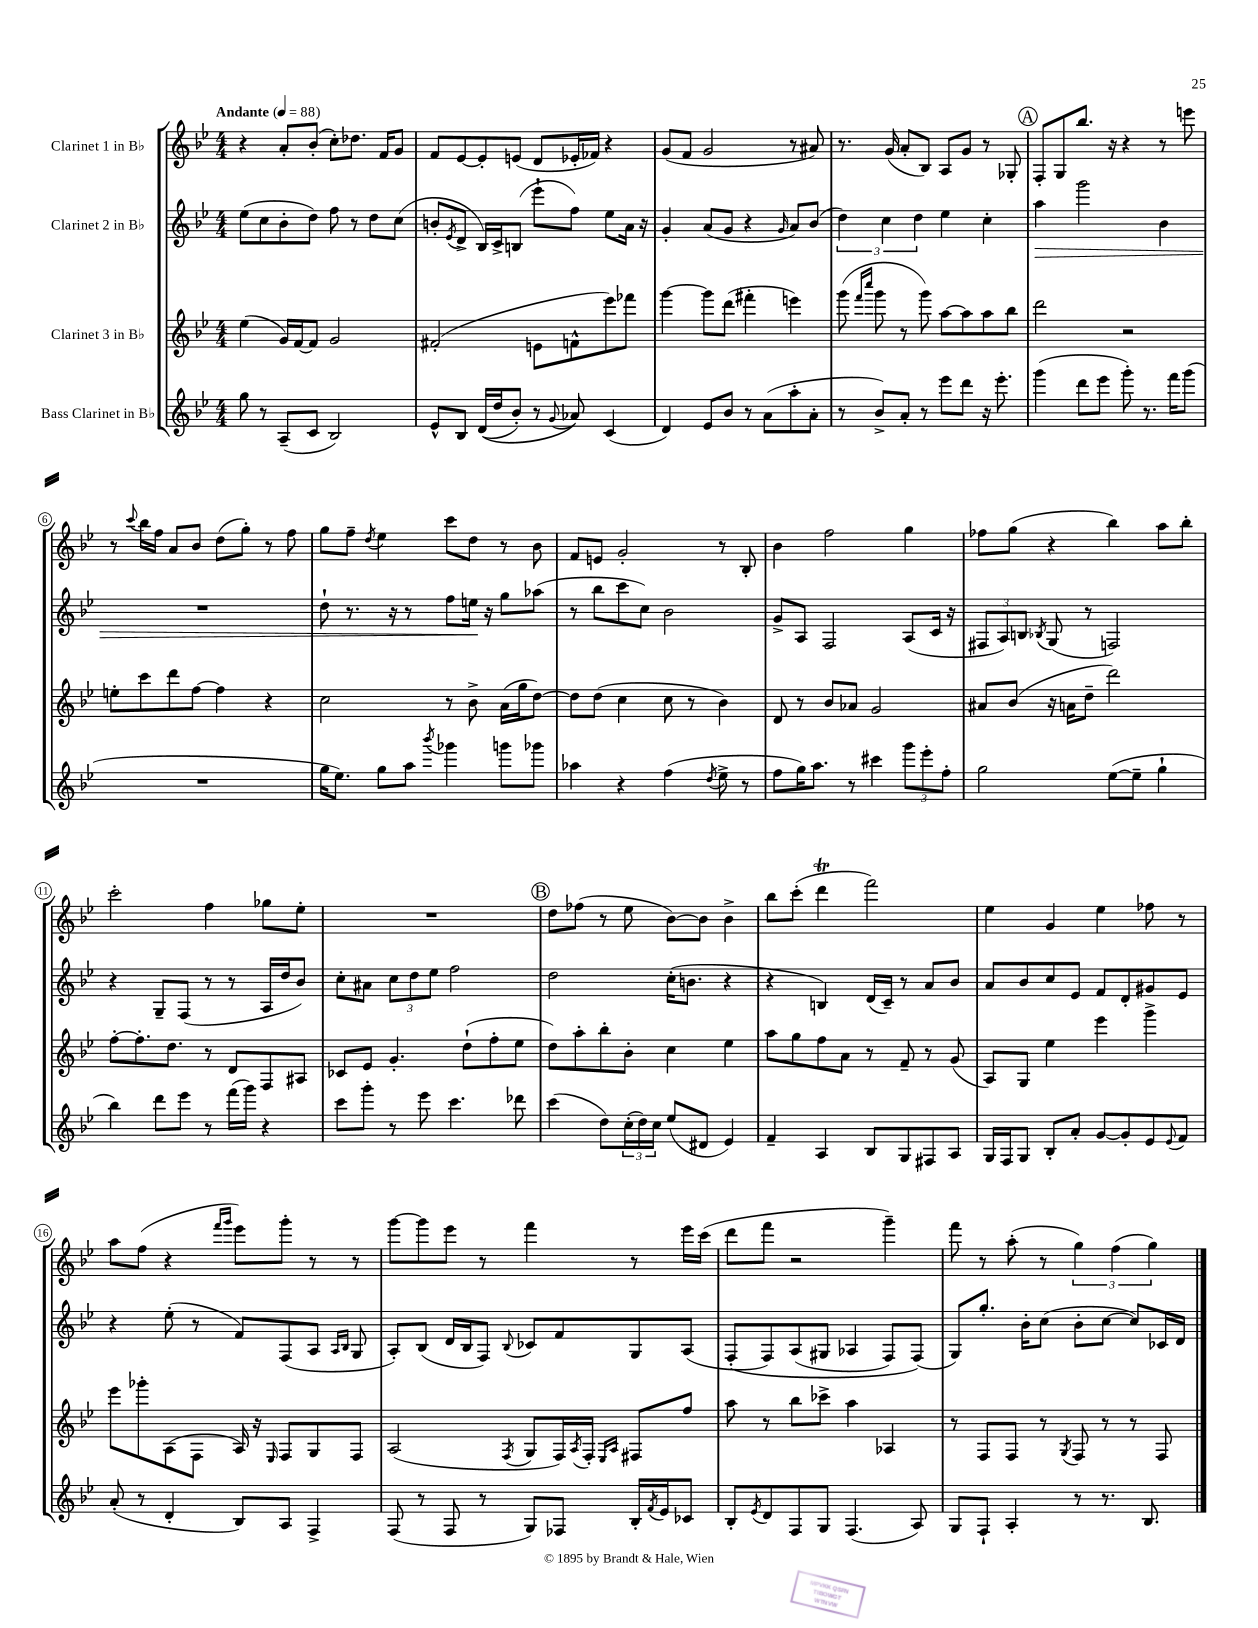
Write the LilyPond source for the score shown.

<<
\new StaffGroup <<
\new Staff = "s0" \with { instrumentName = "Clarinet 1 in Bb" } {
    \clef treble \key bes \major \numericTimeSignature \time 4/4 \tempo "Andante" 4 = 88
    r4 a'8-. bes'8-.( c''8-.) des''8. f'16 g'8 |
    f'8 ees'8~ ees'8-. e'8( d'8 ees'16-. fes'16) r4 |
    g'8( f'8 g'2 r8 ais'8) |
    r8. g'16( a'8-. bes8) a8 g'8 r8 ges8-. |
    \mark \markup { \circle "A" } f8-. g8 bes''8. r16 r4 r8 e'''8 |
    r8 \appoggiatura { c'''8 } bes''16 f''16 a'8 bes'8 d''8( g''8-.) r8 f''8 |
    g''8 f''8-- \acciaccatura { d''8 } ees''4 c'''8 d''8 r8 bes'8 |
    f'8 e'8 g'2-. r8 bes8-. |
    bes'4 f''2 g''4 |
    fes''8 g''8( r4 bes''4) a''8 bes''8-. |
    c'''2-. f''4 ges''8 ees''8-. |
    R1 |
    \mark \markup { \circle "B" } d''8 fes''8( r8 ees''8 bes'8~) bes'8 bes'4-> |
    bes''8 c'''8-.( d'''4\trill f'''2) |
    ees''4 g'4 ees''4 fes''8 r8 |
    a''8 f''8( r4 \grace { f'''16 g'''16 } ees'''8) g'''8-. r8 r8 |
    g'''8~ g'''8 ees'''8 r8 f'''4 r8 ees'''16 c'''16( |
    d'''8 f'''8 r2 g'''4--) |
    f'''8 r8 a''8-.( r8 \tuplet 3/2 { g''4) f''4( g''4) } \bar "|." |
}
\new Staff = "s1" \with { instrumentName = "Clarinet 2 in Bb" } {
    \clef treble \key bes \major \numericTimeSignature \time 4/4
    ees''8( c''8 bes'8-. d''8) f''8 r8 d''8 c''8( |
    b'8-. \acciaccatura { ees'8 } d'8-> bes16) c'16-> b8( ees'''8-! f''8) ees''8 a'16 r16 |
    g'4-. a'8( g'8 r4 \grace { g'16 } a'8) bes'8( |
    \tuplet 3/2 { d''4) c''4 d''4 } ees''4 c''4-. |
    \mark \markup { \circle "A" } a''4\> g'''2 bes'4 |
    R1 |
    d''8-! r8. r16 r8 f''8 e''16\! r16 g''8 aes''8( |
    r8 bes''8 c'''8 c''8) bes'2 |
    g'8-> a8 f2 a8( c'16 r16 |
    \tuplet 3/2 { fis8 a8) b8 } \acciaccatura { bes8 } g8( r8 f2) |
    r4 g8-- f8( r8 r8 a16 d''16 bes'8) |
    c''8-. ais'8 \tuplet 3/2 { c''8 d''8 ees''8 } f''2 |
    \mark \markup { \circle "B" } d''2 c''16-.( b'8. r4 |
    r4 b4) d'16( c'16--) r8 a'8 bes'8 |
    a'8 bes'8 c''8 ees'8 f'8 d'8-. gis'8 ees'8 |
    r4 ees''8-.( r8 f'8) f8( a8 \grace { a16 bes16 } g8 |
    a8-.) bes8( d'16 bes16 f8) \appoggiatura { bes8 } ces'8 f'8 g8 a8( |
    f8-.\( f8) a8( gis8 aes4 f8) f8(\) |
    g8) g''8.-. bes'16-. c''8( bes'8-. c''8~ c''8) ces'16 d'16 \bar "|." |
}
\new Staff = "s2" \with { instrumentName = "Clarinet 3 in Bb" } {
    \clef treble \key bes \major \numericTimeSignature \time 4/4
    ees''4( g'16) f'16~ f'8 g'2 |
    fis'2-.( e'8 f'8-^ ees'''8) fes'''8 |
    g'''4~ g'''8 d'''8( fis'''4-. e'''4) |
    g'''8( \grace { f'''16 c''''16 } g'''8 r8 g'''8) a''8~ a''8 a''8 bes''8 |
    \mark \markup { \circle "A" } d'''2 r2 |
    e''8-. c'''8 d'''8 f''8~ f''4 r4 |
    c''2 r8 bes'8-> a'16( g''16 d''8~) |
    d''8 d''8( c''4 c''8 r8 bes'4) |
    d'8 r8 bes'8 aes'8 g'2 |
    ais'8 bes'8( r16 a'16 d''8-- d'''2) |
    f''8~-. f''8.-. d''8. r8 d'8 f8 ais8 |
    ces'8 ees'8 g'4.-. d''8-!( f''8-. ees''8 |
    \mark \markup { \circle "B" } d''8) a''8-. bes''8-. bes'8-. c''4 ees''4 |
    a''8 g''8 f''8 a'8 r8 f'8-- r8 g'8( |
    a8) g8 ees''4 ees'''4 g'''4-> |
    ees'''8 ges'''8-. a8( f8 a16) r16 \grace { ees16 } f8 g8 f8 |
    a2( \acciaccatura { f8 } g8 f16) \acciaccatura { a8 } f16-. \grace { ees16 a16 } fis8 f''8 |
    a''8 r8 bes''8 ces'''8-> a''4 aes4 |
    r8 f8 f8 r8 \acciaccatura { g8 } f8 r8 r8 f8 \bar "|." |
}
\new Staff = "s3" \with { instrumentName = "Bass Clarinet in Bb" } {
    \clef treble \key bes \major \numericTimeSignature \time 4/4
    g''8 r8 a8--( c'8 bes2) |
    ees'8-^ bes8 d'16(\( d''16 bes'8-.) r8 \appoggiatura { g'8 } aes'8\) c'4( |
    d'4) ees'8 bes'8 r8 a'8( a''8-. a'8-. |
    r8 bes'8->) a'8-. r8 ees'''8 d'''8 r16 ees'''8.-. |
    \mark \markup { \circle "A" } g'''4( d'''8 ees'''8 g'''8-.) r8. f'''16 g'''8( |
    R1 |
    g''16 ees''8.) g''8 a''8 \acciaccatura { bes'''8 } ges'''4 g'''8 ges'''8 |
    aes''4 r4 f''4( \acciaccatura { d''8 } ees''8-> r8 |
    f''8 g''16) a''8. r8 cis'''4 \tuplet 3/2 { g'''8 ees'''8-. f''8-. } |
    g''2 ees''8~( ees''8-- g''4-! |
    bes''4) d'''8 ees'''8 r8 f'''16( g'''16) r4 |
    c'''8 g'''8-. r8 ees'''8 c'''4. des'''8 |
    \mark \markup { \circle "B" } c'''4( d''8) \tuplet 3/2 { c''16-.( d''16) c''16 } ees''8( dis'8 ees'4) |
    f'4-- a4 bes8 g8 fis8 a8 |
    g16 f16 g8 bes8-. a'8-. g'8~ g'8-. ees'8 \appoggiatura { ees'8 } f'8 |
    a'8-.( r8 d'4-. bes8) a8 f4-> |
    f8( r8 f8 r8 g8) fes8 bes16-. \acciaccatura { f'8 } ees'16 ces'8 |
    bes8-. \acciaccatura { ees'8 } d'8 f8 g8 f4.( a8) |
    g8 f8-! a4-. r8 r8. bes8. \bar "|." |
}
>>
>>
\layout { \context { \Score \override BarNumber.stencil = #(make-stencil-circler 0.1 0.3 ly:text-interface::print) } }
